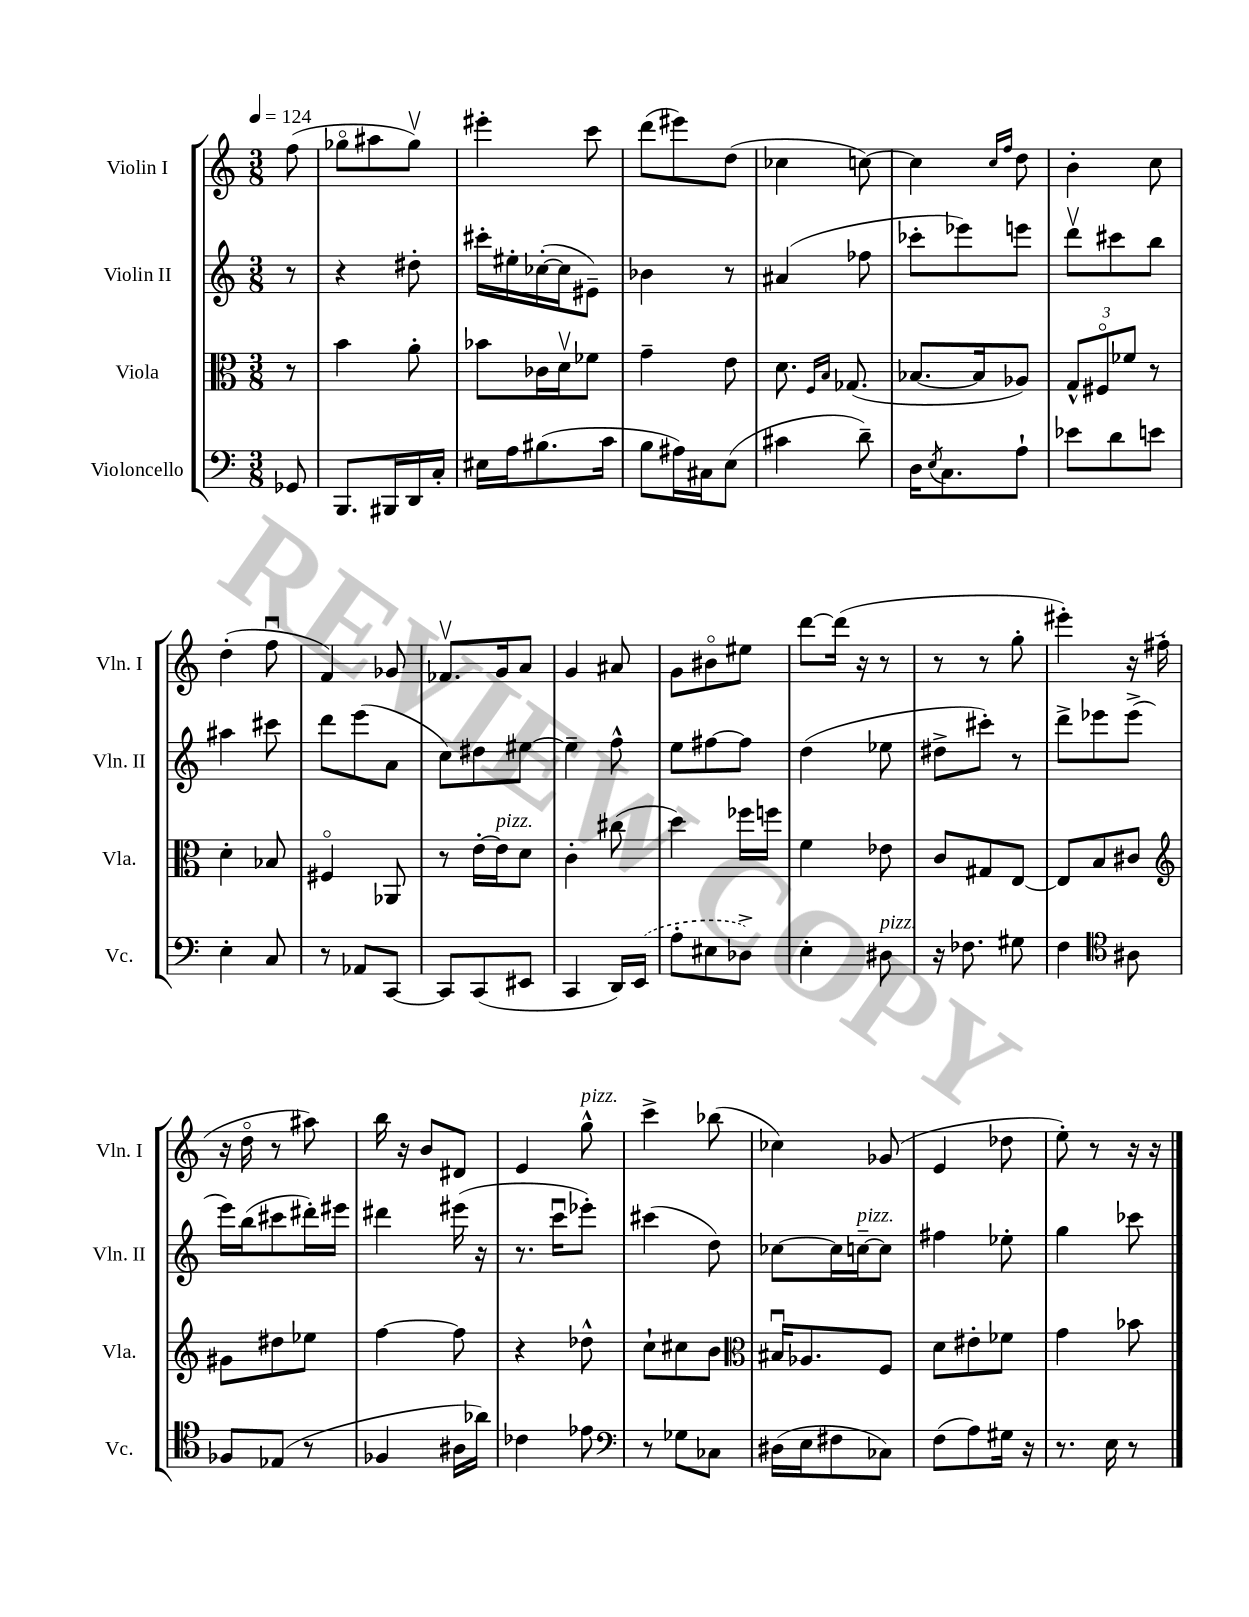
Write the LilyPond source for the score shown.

<<
\new StaffGroup <<
\new Staff = "s0" \with { instrumentName = "Violin I" shortInstrumentName = "Vln. I" } {
    \clef treble \key c \major \numericTimeSignature \time 3/8 \partial 8 \tempo 4 = 124
    f''8( |
    ges''8\flageolet ais''8 ges''8\upbow) |
    eis'''4-. c'''8 |
    d'''8( eis'''8) d''8( |
    ces''4 c''8~) |
    c''4 \grace { c''16 f''16 } d''8 |
    b'4-. c''8 |
    d''4-.( f''8\downbow |
    f'4) ges'8 |
    fes'8.\upbow g'16 a'8 |
    g'4 ais'8 |
    g'8 bis'8\flageolet eis''8 |
    d'''8~ d'''16( r16 r8 |
    r8 r8 g''8-. |
    eis'''4-.) r16 fis''16-.( |
    r16 d''16\flageolet r8 ais''8) |
    b''16 r16 b'8 dis'8 |
    e'4 g''8-^^\markup { \italic "pizz." } |
    c'''4-> bes''8( |
    ces''4) ges'8( |
    e'4 des''8 |
    e''8-.) r8 r16 r16 \bar "|." |
}
\new Staff = "s1" \with { instrumentName = "Violin II" shortInstrumentName = "Vln. II" } {
    \clef treble \key c \major \numericTimeSignature \time 3/8 \partial 8
    r8 |
    r4 dis''8-. |
    cis'''16-. eis''16-. ces''16~-.( ces''16 eis'8--) |
    bes'4 r8 |
    ais'4( fes''8 |
    ces'''8-. ees'''8) e'''8 |
    d'''8\upbow cis'''8 b''8 |
    ais''4 cis'''8 |
    d'''8 e'''8( a'8 |
    c''8) dis''8 eis''8~ |
    eis''4-- f''8-^ |
    e''8 fis''8~ fis''8 |
    d''4( ees''8 |
    dis''8-> cis'''8-.) r8 |
    d'''8-> ees'''8 ees'''8->( |
    e'''16) b''16( cis'''8 dis'''16-.) eis'''16 |
    dis'''4 eis'''16( r16 |
    r8. c'''16\downbow ees'''8-.) |
    cis'''4( d''8) |
    ces''8~ ces''16 c''16~--^\markup { \italic "pizz." } c''8 |
    fis''4 ees''8-. |
    g''4 ces'''8 \bar "|." |
}
\new Staff = "s2" \with { instrumentName = "Viola" shortInstrumentName = "Vla." } {
    \clef alto \key c \major \numericTimeSignature \time 3/8 \partial 8
    r8 |
    b'4 a'8-. |
    bes'8 ces'16 d'16\upbow fes'8 |
    g'4-- e'8 |
    d'8. \grace { f16 b16 } ges8.( |
    bes8.~ bes16 aes8) |
    \tuplet 3/2 { g8-^ fis8\flageolet fes'8 } r8 |
    d'4-. bes8 |
    fis4\flageolet aes,8 |
    r8 e'16~-. e'16^\markup { \italic "pizz." } d'8 |
    c'4-. cis''8( |
    d''4) fes''16 f''16 |
    f'4 ees'8 |
    c'8 gis8 e8~ |
    e8 b8 cis'8 |
    \clef treble gis'8 dis''8 ees''8 |
    f''4~ f''8 |
    r4 des''8-^ |
    c''8-! cis''8 b'8 |
    \clef alto bis16\downbow aes8. f8 |
    d'8 eis'8-. fes'8 |
    g'4 bes'8 \bar "|." |
}
\new Staff = "s3" \with { instrumentName = "Violoncello" shortInstrumentName = "Vc." } {
    \clef bass \key c \major \numericTimeSignature \time 3/8 \partial 8
    ges,8 |
    b,,8. bis,,16 d,16 c16-. |
    eis16 a16 bis8.( c'16 |
    b8 ais16) cis16 e8( |
    cis'4 d'8--) |
    d16 \acciaccatura { e8 } c8. a8-! |
    ees'8 d'8 e'8 |
    e4-. c8 |
    r8 aes,8 c,8~ |
    c,8 c,8( eis,8 |
    c,4 d,16) \once \slurDashed e,16( |
    a8-. eis8 des8->) |
    e4-. dis8^\markup { \italic "pizz." } |
    r16 fes8. gis8 |
    f4 \clef tenor ais8 |
    fes8 ees8( r8 |
    fes4 ais16 aes'16) |
    ces'4 ees'8 |
    \clef bass r8 ges8 ces8 |
    dis16( e16 fis8 ces8) |
    f8( a8) gis16 r16 |
    r8. e16 r8 \bar "|." |
}
>>
>>
\layout { \context { \Score \remove "Bar_number_engraver" } }
